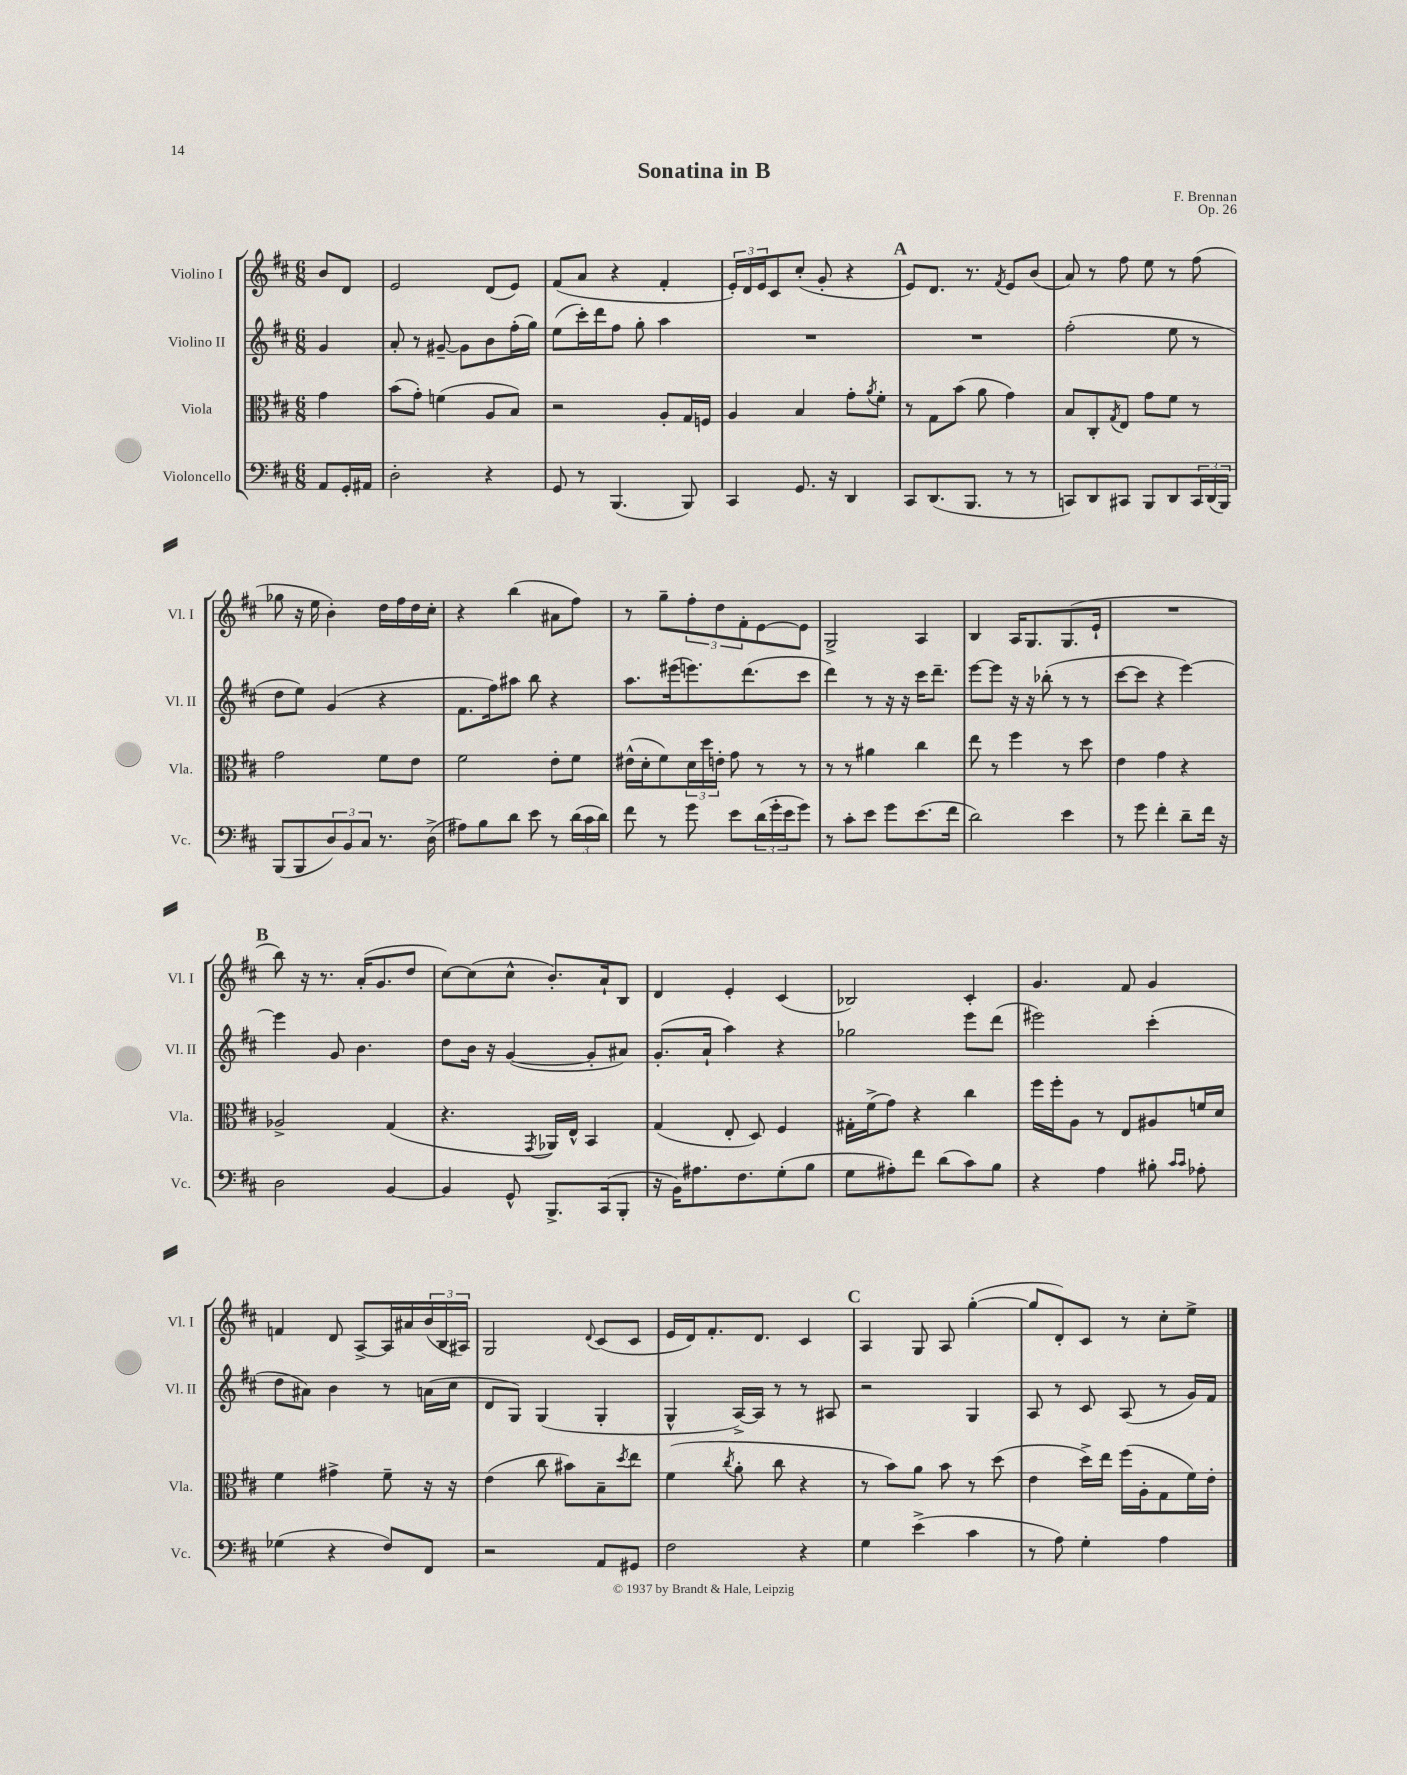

**kern	**kern	**kern	**kern
*staff4	*staff3	*staff2	*staff1
*clefF4	*clefC3	*clefG2	*clefG2
*k[f#c#]	*k[f#c#]	*k[f#c#]	*k[f#c#]
*M6/8	*M6/8	*M6/8	*M6/8
8AA	4g	4g	8b
16GG'	.	.	8d
16AA#	.	.	.
=	=	=	=
2D'	(8b	8a'	2e
.	8g')	8r	.
.	(4f	[8g#~	.
.	.	8g#]	.
4r	8A	8b	(8d
.	8B)	(16ff#'	8e)
.	.	16gg)	.
=	=	=	=
8GG	2r	(8ee	(8f#
8r	.	16ccc#')	8a
.	.	16ddd	.
(4.BBB	.	8ff#	4r
.	.	8gg'	.
.	8A'	4aa	4f#'
8BBB)	16G	.	.
.	16F	.	.
=	=	=	=
4CC#	4A	2.r	24e')
.	.	.	24d
.	.	.	24e
.	.	.	8c#
8.GG	4B	.	(8cc#'
.	.	.	8g'
16r	.	.	.
4DD	8g'	.	4r
.	8qa	.	.
.	8f#'	.	.
=	=	=	=
8CC#	8r	2.r	8e)
(8.DD	8G	.	8.d
.	(8b	.	.
8.BBB	.	.	8.r
.	8a	.	.
.	.	.	8qf#
8r	4g)	.	8e
8r	.	.	(8b
=	=	=	=
8CC)	8B	(2ff#'	8a)
8DD	8C#'	.	8r
.	8qG	.	.
8CC#	8E	.	8ff#
8BBB	8g	.	8ee
8DD	8f#	8ee	8r
24CC#	8r	8r	(8ff#
(24DD	.	.	.
24BBB)	.	.	.
=	=	=	=
(8BBB	2g	8dd	8gg-
8BBB	.	8ee)	16r
.	.	.	16ee
12D)	.	(4g	4b')
12BB	.	.	.
12C#	.	.	.
8.r	8f#	4r	16dd
.	.	.	16ff#
.	8e	.	16dd
(16D^	.	.	16cc#'
=	=	=	=
8A#)	2f#	8.f#	4r
8B	.	.	.
.	.	16ff#)	.
8d	.	8aa#	(4bb
8e	.	8bb	.
8r	8e'	4r	8a#
(24d	8f#	.	8ff#)
24c#	.	.	.
24d)	.	.	.
=	=	=	=
8f#	(16e#^^	8.aa	8r
.	16d'	.	.
8r	8f#)	.	8gg~
.	.	(16eee#	.
8g	24d	8.eee)	12ff#'
.	24dd	.	.
.	24e'	.	12dd
8e	8g	.	.
.	.	.	12f#'
.	.	(8.ddd	.
(24d	8r	.	[8e
24g'	.	.	.
24e	.	.	.
8g)	8r	8ccc#	8e]
=	=	=	=
8r	8r	4ddd)	2G^
8c#'	8r	.	.
8e	4a#	8r	.
8g	.	16r	.
.	.	16r	.
(8.e	4cc#	16ccc#	4A
.	.	8.ddd~	.
16f#	.	.	.
=	=	=	=
2d)	8ee	[8eee	4B
.	8r	8eee]	.
.	4ff#	16r	16A
.	.	16r	8.G
.	.	(8bb-'	.
4e	8r	8r	(8.G
.	8dd	8r	.
.	.	.	16e`
=	=	=	=
8r	4e	[8ccc#	2.r
8g	.	8ccc#]	.
4f#'	4g	4r	.
8d~	4r	[4eee)	.
16f#	.	.	.
16r	.	.	.
=	=	=	=
2D	2A-^	4eee]	8bb)
.	.	.	16r
.	.	.	8.r
.	.	8g	.
.	.	4.b	(16a'
.	.	.	8.g
[4BB	(4G	.	.
.	.	.	8dd
=	=	=	=
4BB]	4.r	8dd	[8cc#)
.	.	16b	(8cc#]
.	.	16r	.
8GG^^	.	([4g	8cc#^^
.	8qGG	.	.
8.BBB^	16AA-)	.	8.b')
.	16E^^	.	.
.	4BB	8g']	.
(16CC#	.	.	16a`
8BBB'	.	8a#)	8B
=	=	=	=
16r	(4G	(8.g'	4d
16BB)	.	.	.
8.A#	.	.	.
.	.	16a`	.
.	8E'	4aa)	4e'
8.F#	.	.	.
.	8D)	.	.
(8G'	4F#	4r	(4c#
8B	.	.	.
=	=	=	=
8G	16G#'	2gg-	2B-)
.	(16f#^	.	.
8A#')	8g)	.	.
8f#	4r	.	.
(8d	.	.	.
8c#)	4cc#	8eee	4c#'
8B	.	(8ddd	.
=	=	=	=
4r	16ff#	2eee#)	4.g
.	16ff#'	.	.
.	8A	.	.
4A	8r	.	.
.	8E	.	8f#
8B#'	8A#	(4ccc#'	4g
16qqc#	.	.	.
16qqc#	.	.	.
8A-'	16f	.	.
.	16d	.	.
=	=	=	=
(4G-	4f#	8dd	4f
.	.	8a#)	.
4r	4g#^	4b	8d
.	.	.	[8A^
8F#)	8f#~	8r	16A]
.	.	.	16a#
8FF#	16r	(16a	(24b
.	.	.	24B
.	16r	16cc#	.
.	.	.	24A#)
=	=	=	=
2r	(4e	8d	2G
.	.	8G)	.
.	8cc#	(4G	.
.	8b#)	.	.
.	.	.	8qqd
8AA	8B~	4G'	(8c#
.	8qdd	.	.
8GG#	8ee	.	8c#
=	=	=	=
2F#	(4f#	4G^^	16e
.	.	.	16d)
.	.	.	8.f#'
.	8qcc#	.	.
.	8a'	[16A^)	.
.	.	16A]	8.d
.	8cc#	8r	.
4r	4r	8r	4c#
.	.	8A#	.
=	=	=	=
4G	8r	2r	4A
.	8b)	.	.
(4e^	8a	.	8G
.	8b	.	8A
4c#	8r	4G	([4gg'
.	(8dd	.	.
=	=	=	=
8r	4e	8A	8gg]
8A)	.	8r	8d')
4G'	16dd^)	8c#	8c#
.	16ee	.	.
.	(16ff#	(8A	8r
.	16A'	.	.
4A	8G	8r	8cc#'
.	16f#)	16g)	8ee^
.	16e'	16f#	.
==	==	==	==
*-	*-	*-	*-
